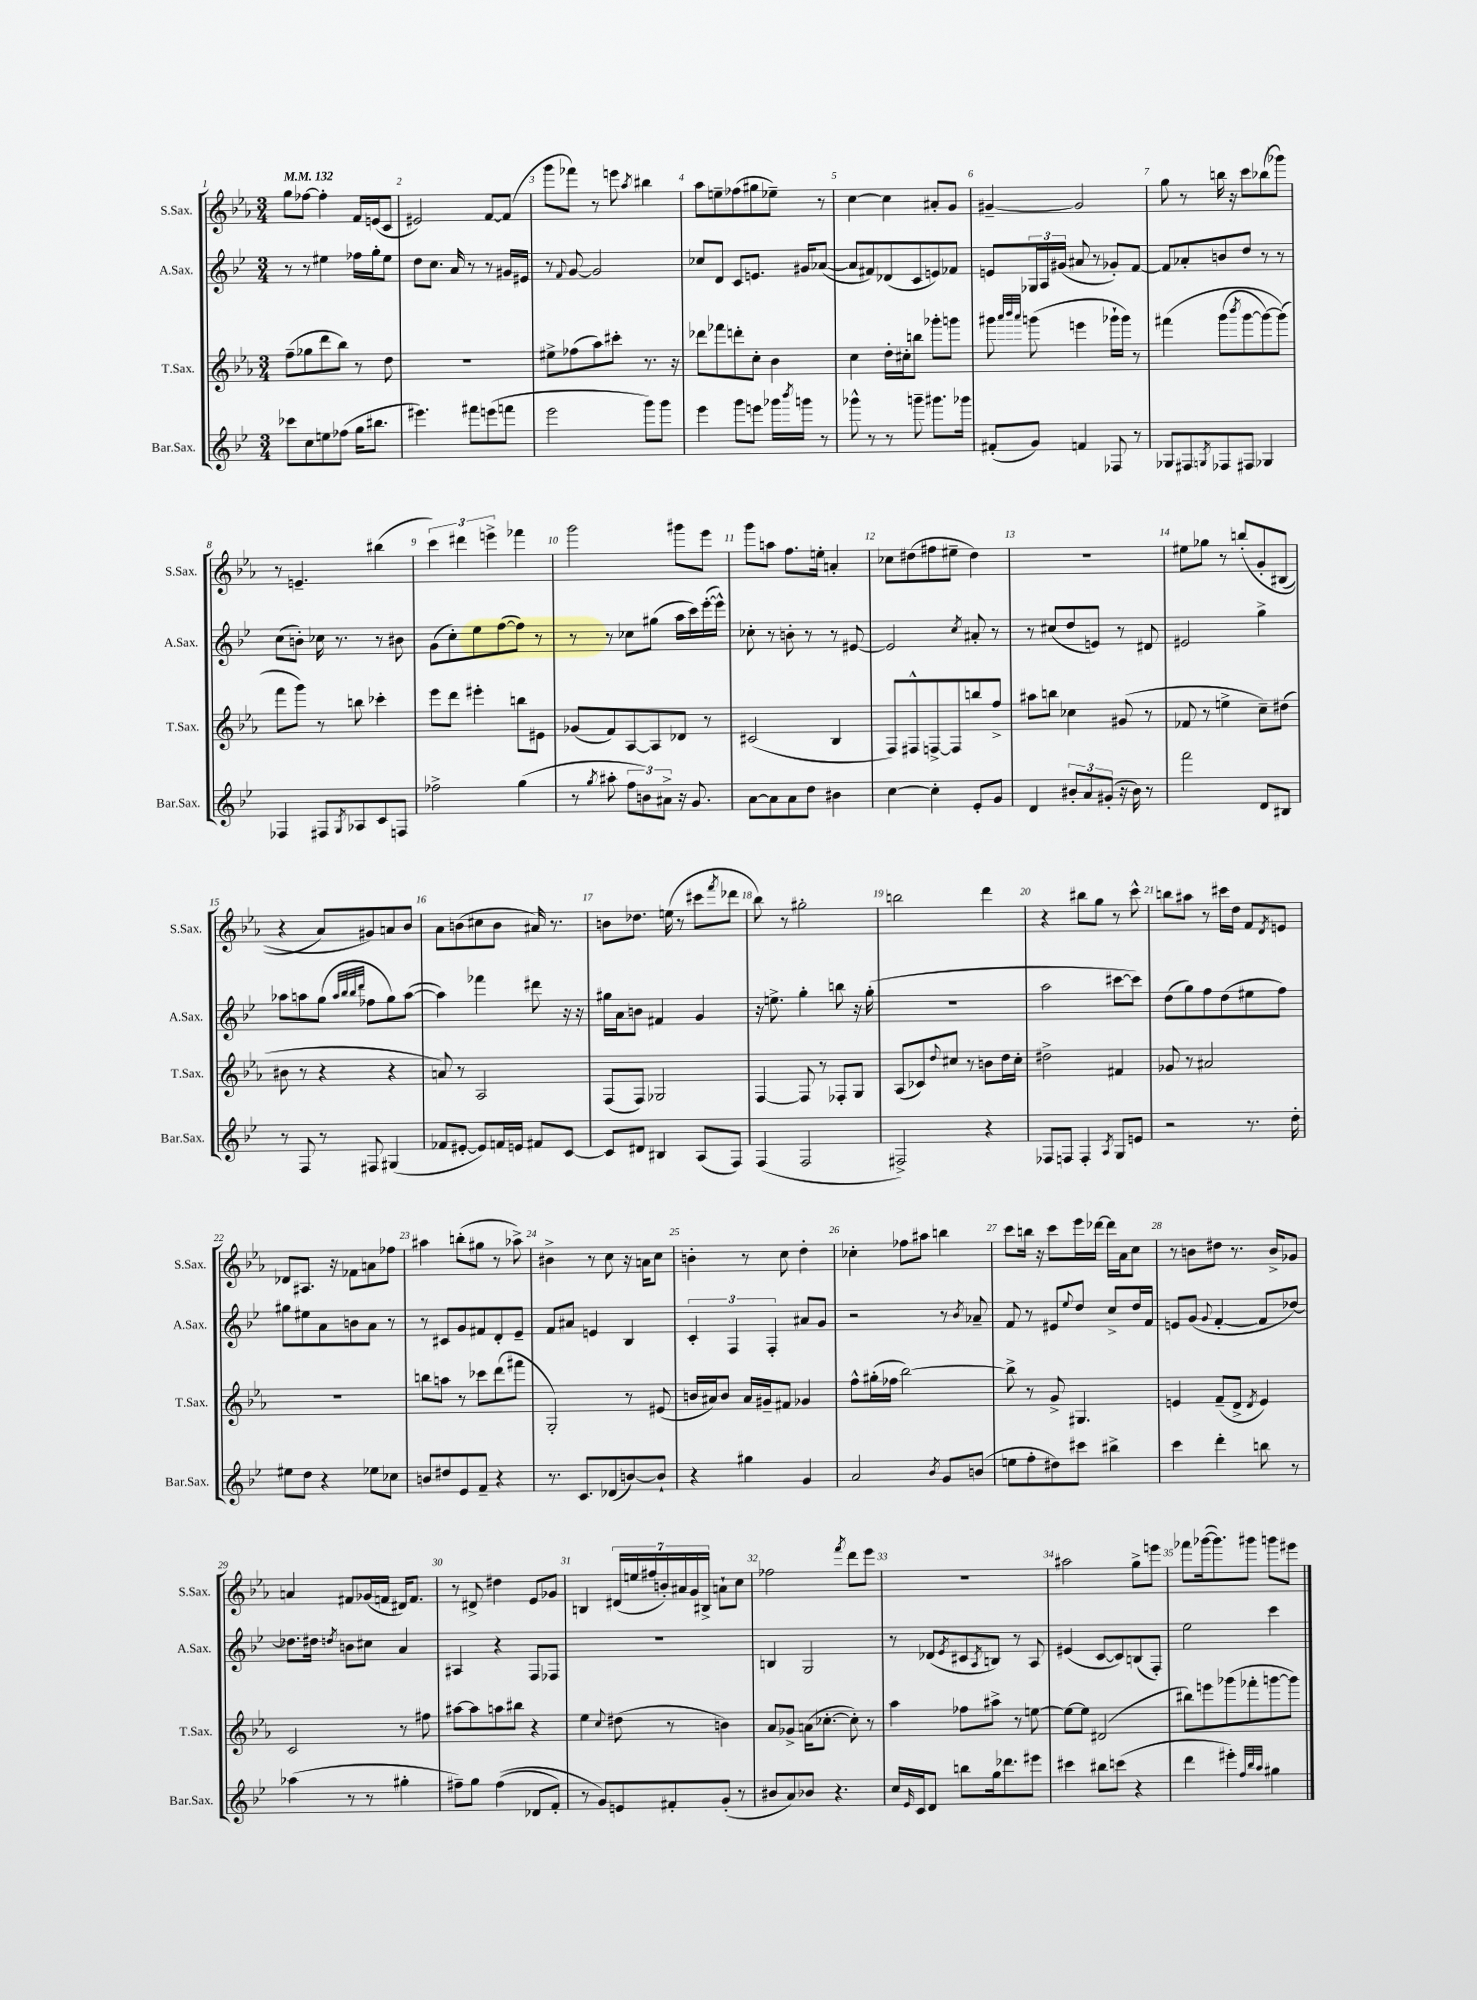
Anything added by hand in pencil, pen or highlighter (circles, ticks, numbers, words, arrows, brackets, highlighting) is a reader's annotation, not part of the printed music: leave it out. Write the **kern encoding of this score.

**kern	**kern	**kern	**kern
*staff4	*staff3	*staff2	*staff1
*clefG2	*clefG2	*clefG2	*clefG2
*k[b-e-]	*k[b-e-a-]	*k[b-e-]	*k[b-e-a-]
*M3/4	*M3/4	*M3/4	*M3/4
*MM132	*MM132	*MM132	*MM132
8ccc-	(8ff~	8r	8gg
8cc	8gg-	8r	[8ff-
8ee	8ddd	4ee#	4ff-']
(8ff-	8bb-)	.	.
16gg	8r	16ff-	16f
8.bb#	.	16gg'	(16e
.	8dd	8ee#	8c
=	=	=	=
4.eee#)	2.r	8dd	2e#)
.	.	8.cc	.
.	.	16a	.
8fff#	.	8r	.
(8eee	.	8r	[8f
8fff	.	16g#	(8f]
.	.	16e#	.
=	=	=	=
2eee-	8ee#^	8r	8ggg
.	.	8qqf	.
.	(8ff-	[8g	8fff-)
.	8aa-)	2g]	8r
.	8ccc#'	.	8eee
.	.	.	8qaa-
8ggg)	8.r	.	4bb#
8ggg	.	.	.
.	16r	.	.
=	=	=	=
4eee-	8ddd-	8cc-	8aa-
.	8fff-	8d	8ee~
8ggg	8ddd'	8c	(8ff-
8eee	8cc'	8.e	8gg#
16ggg-	4b-	.	8ee-~)
8qbbb-	.	.	.
16ggg	.	16g#	.
8r	.	([8a-	8r
=	=	=	=
8ggg-^^	4cc	8a-]	[4cc
8r	.	8f#)	.
8r	16dd'	(8d-	4cc]
.	16cc#'	.	.
8ggg~	8bb	8c	.
8.ggg#	8ggg-'	8e)	8a#'
.	8ggg	8f-	8g
16ggg-	.	.	.
=	=	=	=
(8f#'	8ggg#	8e	[4g#~
.	32qqaaa-	.	.
.	32qqbbb-	.	.
.	32qqaaa-	.	.
8g)	(8ggg	24G-	.
.	.	24A	.
.	.	(24g#	.
4f	4eee	8a#	2g#]
.	.	8r	.
8F-	16ggg-`	8g-')	.
.	16ggg-)	.	.
8r	8r	[8f	.
=	=	=	=
8G-	&(4fff#	8f]	8gg
8F#	.	8a-'	8r
8qG	.	.	.
8F-	(8ggg	8b	16bb
.	.	.	16r
.	8qbbb-	.	.
8F#	[8ggg	8dd	8ccc
4G-	8ggg_)	8r	(8bb-
.	(8ggg]&)	8r	8ggg-)
=	=	=	=
4F-	8fff	(8cc	8r
.	8ggg)	8b')	4.e~
8F#	8r	16cc-	.
.	.	8.r	.
8qG	.	.	.
8A-	8bb	.	.
8c	4ccc-'	8r	(4bb#
8F	.	8b#	.
=	=	=	=
2ff-^	8eee-	(8g	6ccc)
.	8ddd	8cc')	.
.	.	.	6ddd#
.	4eee#'	8ee-	.
.	.	.	6eee^
.	.	([8ff	.
(4gg	8bb	8ff])	4fff-
.	8e#	8r	.
=	=	=	=
8r	(8g-	8r	2ggg
8qgg	.	.	.
8aa#'	8f)	8r	.
12ff	[8A-	8cc-	.
12b)	.	.	.
.	8A-]	(8gg#	.
12a#^	.	.	.
16r	8d-	16aa	8ggg#
8.g	.	16ccc)	.
.	8r	([16eee-'	8eee-
.	.	16eee-^^])	.
=	=	=	=
[8a	(2c#	8cc-'	8ggg
8a]	.	8r	8aa
8a	.	8b'	8.ff
8dd	.	8r	.
.	.	.	16ee'
4b#	4B-	8r	4a'
.	.	[8e#	.
=	=	=	=
[4cc	8F)	2e#]	8cc-
.	8F#^^	.	(8dd#
4cc']	[8F^	.	8ff#
.	8F]	.	8ee#~
.	.	8qcc	.
8e-'	8bb	8a#'	4dd#)
8g	8ff^	8r	.
=	=	=	=
4d	8aa#	8r	2.r
.	8bb	(8cc#	.
12b#'	4cc-	8dd	.
12a	.	.	.
.	.	8e)	.
(12g#'	.	.	.
16r	(8g#	8r	.
16b#)	.	.	.
8r	8r	8d#	.
=	=	=	=
2fff	8f-	2e#	8ee#
.	8r	.	8gg-
.	4ee^	.	8r
.	.	.	&(8bb'
8d	8cc~)	4gg^	8g'
8B#	(8dd#	.	(8B#
=	=	=	=
8r	8b#	8aa-	4r
8F	8r	8aa	.
8r	4r	(8gg	8a-)
.	.	32qqaa	.
.	.	32qqbb-	.
.	.	32qqbb-	.
.	.	32qqddd	.
8F#	.	8ff-	8g#&)
(4G#	4r	8gg)	8a
.	.	([8aa	8b-
=	=	=	=
8f-	8a)	4aa])	8a-
[8e#'	8r	.	(8b
8e#])	2A-	4fff-	8cc#
16f	.	.	8b
16e	.	.	.
8f#	.	8ddd#	16a#)
.	.	.	8.r
[8c	.	16r	.
.	.	16r	.
=	=	=	=
8c]	(8F	16gg#	8b
.	.	16a	.
8d#	8F)	8b	8.dd-
4B#	2G-	4f#	.
.	.	.	(16ee
.	.	.	8r
(8A	.	4g	8ccc#
.	.	.	8qfff
8F)	.	.	8ddd-
=	=	=	=
(4F	[4F	16r	8bb-)
.	.	8.ee^	.
.	.	.	8r
2F	8F]	4gg'	2gg#'
.	8r	.	.
.	8F-'	8bb	.
.	8G	16r	.
.	.	(16gg'	.
=	=	=	=
2F#^)	(8A-	2.r	2bb
.	8c-)	.	.
.	8qqdd	.	.
.	8cc#	.	.
.	8r	.	.
4r	8b	.	4ddd
.	16dd	.	.
.	16cc#'	.	.
=	=	=	=
8F-	2dd#^	2aa	4r
8F	.	.	.
4F'	.	.	8bb#
.	.	.	8gg
8qA	.	.	.
8G	4f#	[8ccc#	8r
8e	.	8ccc#])	8ccc^^
=	=	=	=
2r	8g-	(8dd	8bb
.	8r	8gg)	8aa#
.	2a#	8ff	8r
.	.	(8dd	16ccc#
.	.	.	16dd
8.r	.	8ee#	8f
.	.	.	8qd
.	.	8ff)	8e
16dd'	.	.	.
=	=	=	=
8ee#	2.r	8gg#	8d-
8dd	.	8ee#	8.A#
4r	.	8a	.
.	.	.	16r
.	.	8b	8f-
8ee-	.	8a	8a
8cc-	.	8r	8ff-
=	=	=	=
8b	8bb	8r	4aa#
8dd#	8aa	8c#	.
8e-	8r	8g	(8bb'
8f~	8ccc-	8f#	8gg#
4r	(8ddd	8d'	8r
.	8fff#	8e-~	8aa-^)
=	=	=	=
8.r	2G')	8f	4b#^
.	.	8a#	.
8.c	.	.	.
.	.	4e	8r
(8d-	.	.	8cc
[8b)	8r	4B-	16r
.	.	.	16a
8b`]	(8e#	.	8cc
=	=	=	=
4r	16b	6c'	4b'
.	16a#)	.	.
.	8b	.	.
.	.	6F	.
4gg#	16a#	.	8r
.	16g#~	.	.
.	.	6F'	.
.	8f#	.	8cc
4g	4g-	8a#	4dd'
.	.	8g	.
=	=	=	=
2a	8ff^^	2r	4cc-'
.	(16gg#'	.	.
.	16ff-	.	.
.	[2bb-)	.	8ff-
.	.	.	8aa#
8qb-	.	.	.
8g	.	8r	4bb
.	.	8qb-	.
(8b	.	8a-~	.
=	=	=	=
8ee	8bb-^]	8f	8ccc
8ff'	8r	8r	16bb
.	.	.	16r
8dd#)	8g^	8e#	8ccc
.	.	8qqee-	.
8ccc#	4.G#	8dd	16eee-
.	.	.	[16ddd-
4bb#^	.	8cc^	16ddd-]
.	.	.	16a-
.	.	16dd	8cc
.	.	16f	.
=	=	=	=
4ccc	4e	8e	8r
.	.	(8g	8b
.	.	8qqg	.
4ddd'	(8f~	[4f'	8dd#
.	8d^	.	8.r
.	8qd	.	.
8bb	4e)	8f]	.
.	.	.	16b^
8r	.	[8dd-)	8g-
=	=	=	=
(4aa-	2c	8.dd-]	4a
.	.	16dd#	.
.	.	8qdd	.
8r	.	8b	8f#
8r	.	8cc#	(16g-
.	.	.	16f
4gg#'	8r	4a	16d#)
.	.	.	8.f
.	8ff#	.	.
=	=	=	=
8ff#~)	[8aa#	4A#	8r
8gg	8aa#]	.	8d#^
&((4ff#	8aa	4r	4dd#
.	8bb#	.	.
8d-	4r	8F	8e-
8f')	.	8F-	8g-
=	=	=	=
8r	4ee-	2.r	4B
8g&)	.	.	.
.	8qqcc	.	.
8e	(8dd#	.	(28d#
.	.	.	28ee
.	.	.	28ff#
.	.	.	28b')
8f#'	8r	.	.
.	.	.	28a#
.	.	.	28g
.	.	.	28B#^
(8g'	4b)	.	8a`
8r	.	.	8cc
=	=	=	=
8b#	8a-	4B	2ff-
8a)	8g-^	.	.
8b-	(16a	2G	.
.	[8.cc-'	.	.
4.r	.	.	.
.	.	.	8qfff
.	8cc-'])	.	8ddd
.	8r	.	8eee-
=	=	=	=
16cc	4aa-	8r	2.r
16qqe-	.	.	.
16c	.	.	.
8d	.	(8d-	.
.	.	8qe-	.
8bb	8ff-	8c#	.
.	.	8qA	.
16gg	8aa#^	8B)	.
8.ddd-	.	.	.
.	8r	8r	.
8eee#	[8ee	8A	.
=	=	=	=
4ccc#	8ee_	(4e#	2aa#
.	8ee]	.	.
8bb#	(2d#	[8c	.
(8ccc	.	8c])	.
4r	.	(8B	8gg^
.	.	8F')	8eee
=	=	=	=
4ddd	8bb#)	2ee-	8fff-
.	8eee	.	([16ggg-
.	.	.	8.ggg-])
4eee#')	(8ggg-	.	.
.	8fff-'	.	8ggg#
32qqff	.	.	.
32qqbb-	.	.	.
32qqaa	.	.	.
4gg#	[8ggg	4ccc	8ggg
.	8ggg])	.	8eee#
==	==	==	==
*-	*-	*-	*-
